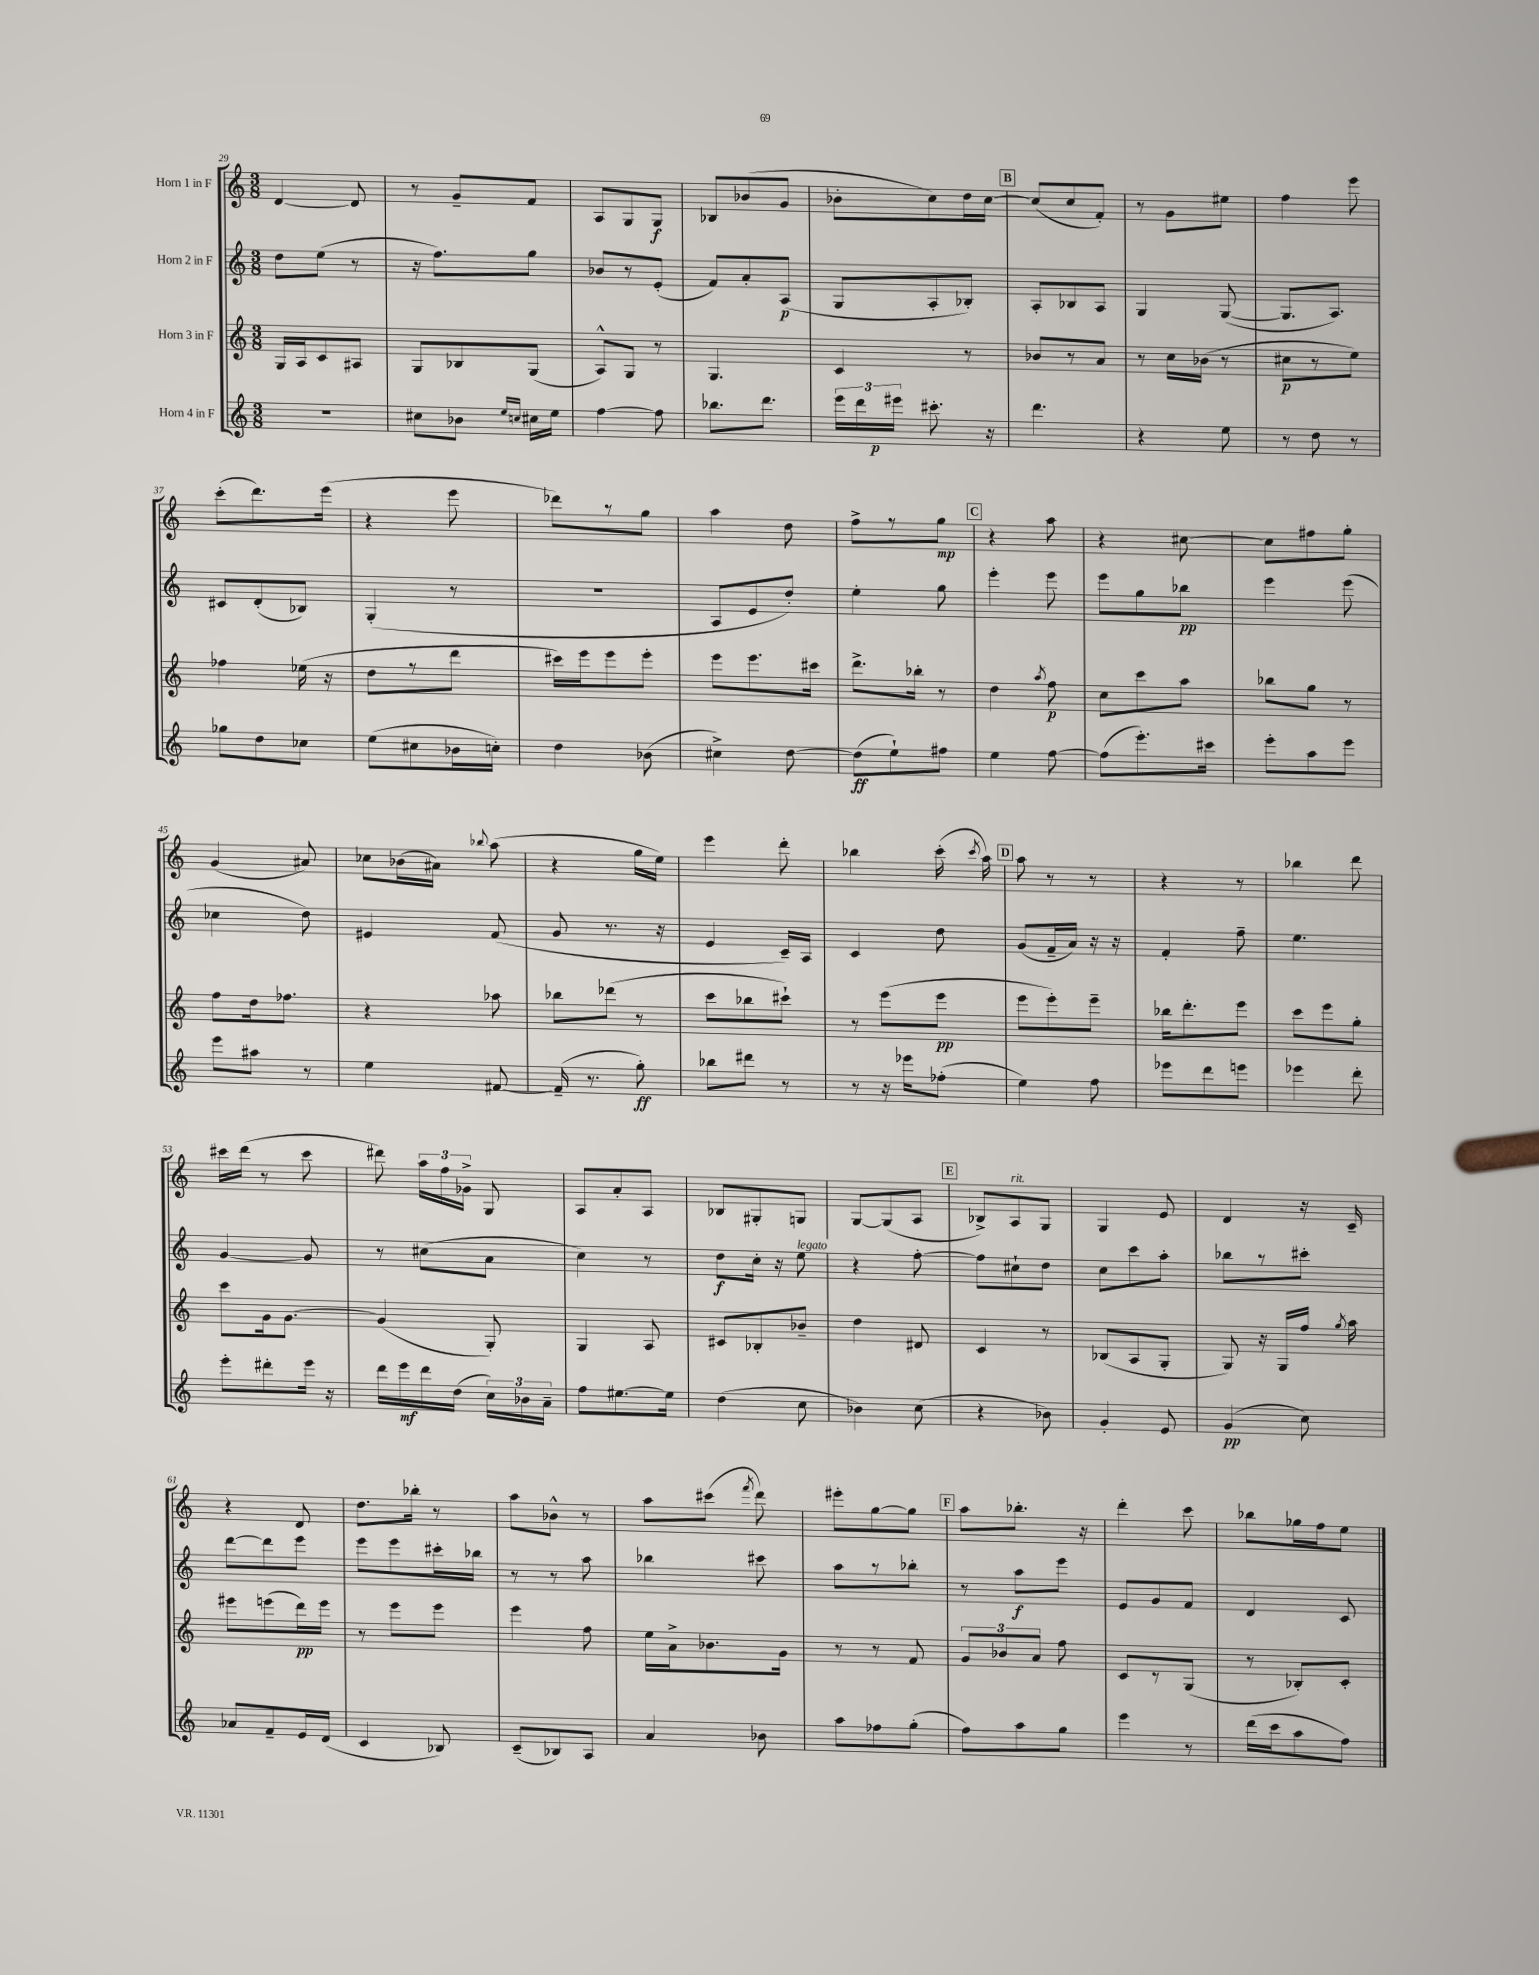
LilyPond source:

<<
\new StaffGroup <<
\new Staff = "s0" \with { instrumentName = "Horn 1 in F" } {
    \clef treble \key c \major \numericTimeSignature \time 3/8
    \autoBeamOff d'4~ d'8 |
    r8 g'8[-- f'8] |
    a8[ g8 g8]\f |
    bes8[ bes'8( g'8] |
    bes'8[-. c''8) d''16 c''16]~ |
    \mark \markup { \box "B" } c''8[( c''8 f'8]-.) |
    r8 g'8[ eis''8] |
    f''4 e'''8 |
    c'''8[-.( d'''8.) e'''16]( |
    r4 e'''8 |
    des'''8[) r8 g''8] |
    a''4 d''8 |
    f''8[-> r8 g''8]\mp |
    \mark \markup { \box "C" } r4 a''8 |
    r4 cis''8~ |
    cis''8[ fis''8 g''8]-. |
    g'4( ais'8) |
    ces''8[ bes'16( ais'16]) \appoggiatura { bes''8 } a''8( |
    r4 g''16[ e''16]) |
    e'''4 d'''8-. |
    bes''4 c'''16-.( \acciaccatura { c'''8 } a''16) |
    \mark \markup { \box "D" } a''8 r8 r8 |
    r4 r8 |
    bes''4 d'''8 |
    cis'''16[ d'''16]( r8 cis'''8 |
    dis'''8) \tuplet 3/2 { a''16[ f''16 ges'16]-> } g8 |
    a8[ a'8-. a8] |
    bes8[ gis8-. g8] |
    g8[~ g8( a8] |
    \mark \markup { \box "E" } bes8[->) a8^\markup { \italic "rit." } g8] |
    g4 e'8 |
    d'4 r16 c'16-- |
    r4 d'8 |
    d''8.[ bes''16]-. r8 |
    a''8[ bes'8]-^ r8 |
    a''8[ cis'''8]( \acciaccatura { f'''8 } d'''8) |
    eis'''8[-. g''8~ g''8] |
    \mark \markup { \box "F" } a''8[ bes''8.]-. r16 |
    d'''4-. c'''8 |
    bes''8[ ges''16 f''16 e''8] \bar "|." |
}
\new Staff = "s1" \with { instrumentName = "Horn 2 in F" } {
    \clef treble \key c \major \numericTimeSignature \time 3/8
    \autoBeamOff d''8[ e''8]( r8 |
    r16 f''8.[) g''8] |
    bes'8[ r8 e'8]-.( |
    f'8[) a'8-. a8]\p( |
    g8[ a8-. bes8]-.) |
    \mark \markup { \box "B" } a8[-. bes8 a8] |
    g4 g8~( |
    g8.[ a8.]) |
    cis'8[ d'8-.( bes8]) |
    g4-.( r8 |
    R4. |
    a8[ e'8 d''8]-.) |
    e''4-. g''8 |
    \mark \markup { \box "C" } e'''4-. e'''8 |
    e'''8[ g''8 bes''8]\pp |
    e'''4 e'''8( |
    ces''4 d''8) |
    eis'4 f'8( |
    g'8 r8. r16 |
    e'4 c'16[--) a16] |
    c'4 d''8 |
    \mark \markup { \box "D" } g'8[( f'16-- a'16]) r16 r16 |
    f'4-. f''8-- |
    e''4. |
    g'4~ g'8 |
    r8 cis''8[( a'8] |
    c''4) r8 |
    d''8[\f c''16]-. r16 e''8^\markup { \italic "legato" } |
    r4 f''8~-. |
    \mark \markup { \box "E" } f''8[ cis''8-! d''8] |
    c''8[ c'''8 a''8]-. |
    bes''8[ r8 cis'''8]-. |
    d'''8[~ d'''8 e'''8] |
    e'''8[ e'''8 cis'''16-. bes''16] |
    r8 r8 a''8 |
    bes''4 cis'''8 |
    a''8[ r8 bes''8]-. |
    \mark \markup { \box "F" } r8 a''8[\f e'''8] |
    e'8[ g'8 f'8] |
    d'4 c'8 \bar "|." |
}
\new Staff = "s2" \with { instrumentName = "Horn 3 in F" } {
    \clef treble \key c \major \numericTimeSignature \time 3/8
    \autoBeamOff g16[ a16 c'8 ais8] |
    g8[ bes8 g8]( |
    a8[-^) g8] r8 |
    g4. |
    c'4 r8 |
    \mark \markup { \box "B" } bes'8[ r8 a'8] |
    r8 c''16[ bes'16]( r8 |
    cis''8[\p r8 e''8]) |
    fes''4 ees''16( r16 |
    d''8[ r8 d'''8] |
    cis'''16[) e'''16 e'''8 e'''8]-. |
    e'''8[ e'''8. cis'''16] |
    d'''8.[-> bes''16]-. r8 |
    \mark \markup { \box "C" } d''4 \acciaccatura { a''8 } f''8\p |
    c''8[ c'''8 a''8] |
    bes''8[ g''8] r8 |
    f''8[ d''16 fes''8.] |
    r4 aes''8 |
    bes''8[ des'''8]( r8 |
    c'''8[ bes''8 cis'''8]-!) |
    r8 e'''8[( e'''8]\pp |
    \mark \markup { \box "D" } e'''8[ e'''8-.) e'''8]-- |
    bes''16[ d'''8.-. e'''8] |
    c'''8[ e'''8 g''8]-. |
    c'''8[ g'16 g'8.]~ |
    g'4( g8-.) |
    g4 a8 |
    cis'8[ bes8-. bes'8]-- |
    d''4 dis'8 |
    \mark \markup { \box "E" } c'4 r8 |
    bes8[( a8 g8]-. |
    g8) r16 g16[ f''16] \acciaccatura { g''8 } a''16 |
    eis'''8[ e'''8( d'''16\pp) e'''16] |
    r8 e'''8[ e'''8] |
    e'''4 f''8 |
    e''16[ a'16-> bes'8. g'16] |
    r8 r8 f'8 |
    \mark \markup { \box "F" } \tuplet 3/2 { g'8[ bes'8 a'8] } f''8 |
    c'8[ r8 g8]( |
    r8 bes8[-.) c'8]-. \bar "|." |
}
\new Staff = "s3" \with { instrumentName = "Horn 4 in F" } {
    \clef treble \key c \major \numericTimeSignature \time 3/8
    \autoBeamOff R4. |
    cis''8[ bes'8] \grace { e''16[ c''16] } cis''16[ e''16] |
    f''4~ f''8 |
    bes''8.[ d'''8.] |
    \tuplet 3/2 { e'''16[ d'''16 eis'''16]\p } cis'''8.-. r16 |
    \mark \markup { \box "B" } d'''4. |
    r4 e''8 |
    r8 d''8 r8 |
    ges''8[ d''8 ces''8] |
    e''8[( cis''8 bes'16 c''16]-.) |
    d''4 bes'8( |
    cis''4->) d''8~ |
    d''8[\ff( e''8-!) fis''8] |
    \mark \markup { \box "C" } e''4 f''8~ |
    f''8[( e'''8.-.) cis'''16] |
    e'''8[-. a''8 e'''8] |
    e'''8[ ais''8] r8 |
    e''4 fis'8~ |
    fis'16--( r8. g''8-.\ff) |
    bes''8[ dis'''8] r8 |
    r8 r16 ees'''16[ fes''8]-.( |
    \mark \markup { \box "D" } e''4) f''8 |
    ees'''8[ d'''8 e'''8] |
    ees'''4 d'''8-. |
    e'''8[-. dis'''8-. e'''16] r16 |
    d'''16[ e'''16\mf d'''16 d''16]( \tuplet 3/2 { c''16[) bes'16 a'16]-- } |
    f''8[ eis''8.~ eis''16] |
    d''4( c''8 |
    bes'4) c''8( |
    \mark \markup { \box "E" } r4 bes'8) |
    g'4-. e'8 |
    g'4\pp( c''8) |
    aes'8[ f'8-- e'16 d'16]( |
    c'4 bes8) |
    c'8[--( bes8) a8] |
    a'4 bes'8 |
    a''8[ fes''8 g''8]-.( |
    \mark \markup { \box "F" } f''8[) a''8 g''8] |
    e'''4 r8 |
    d'''16[( c'''16 a''8 f''8]) \bar "|." |
}
>>
>>
\layout { \context { \Score currentBarNumber = #29 } }
